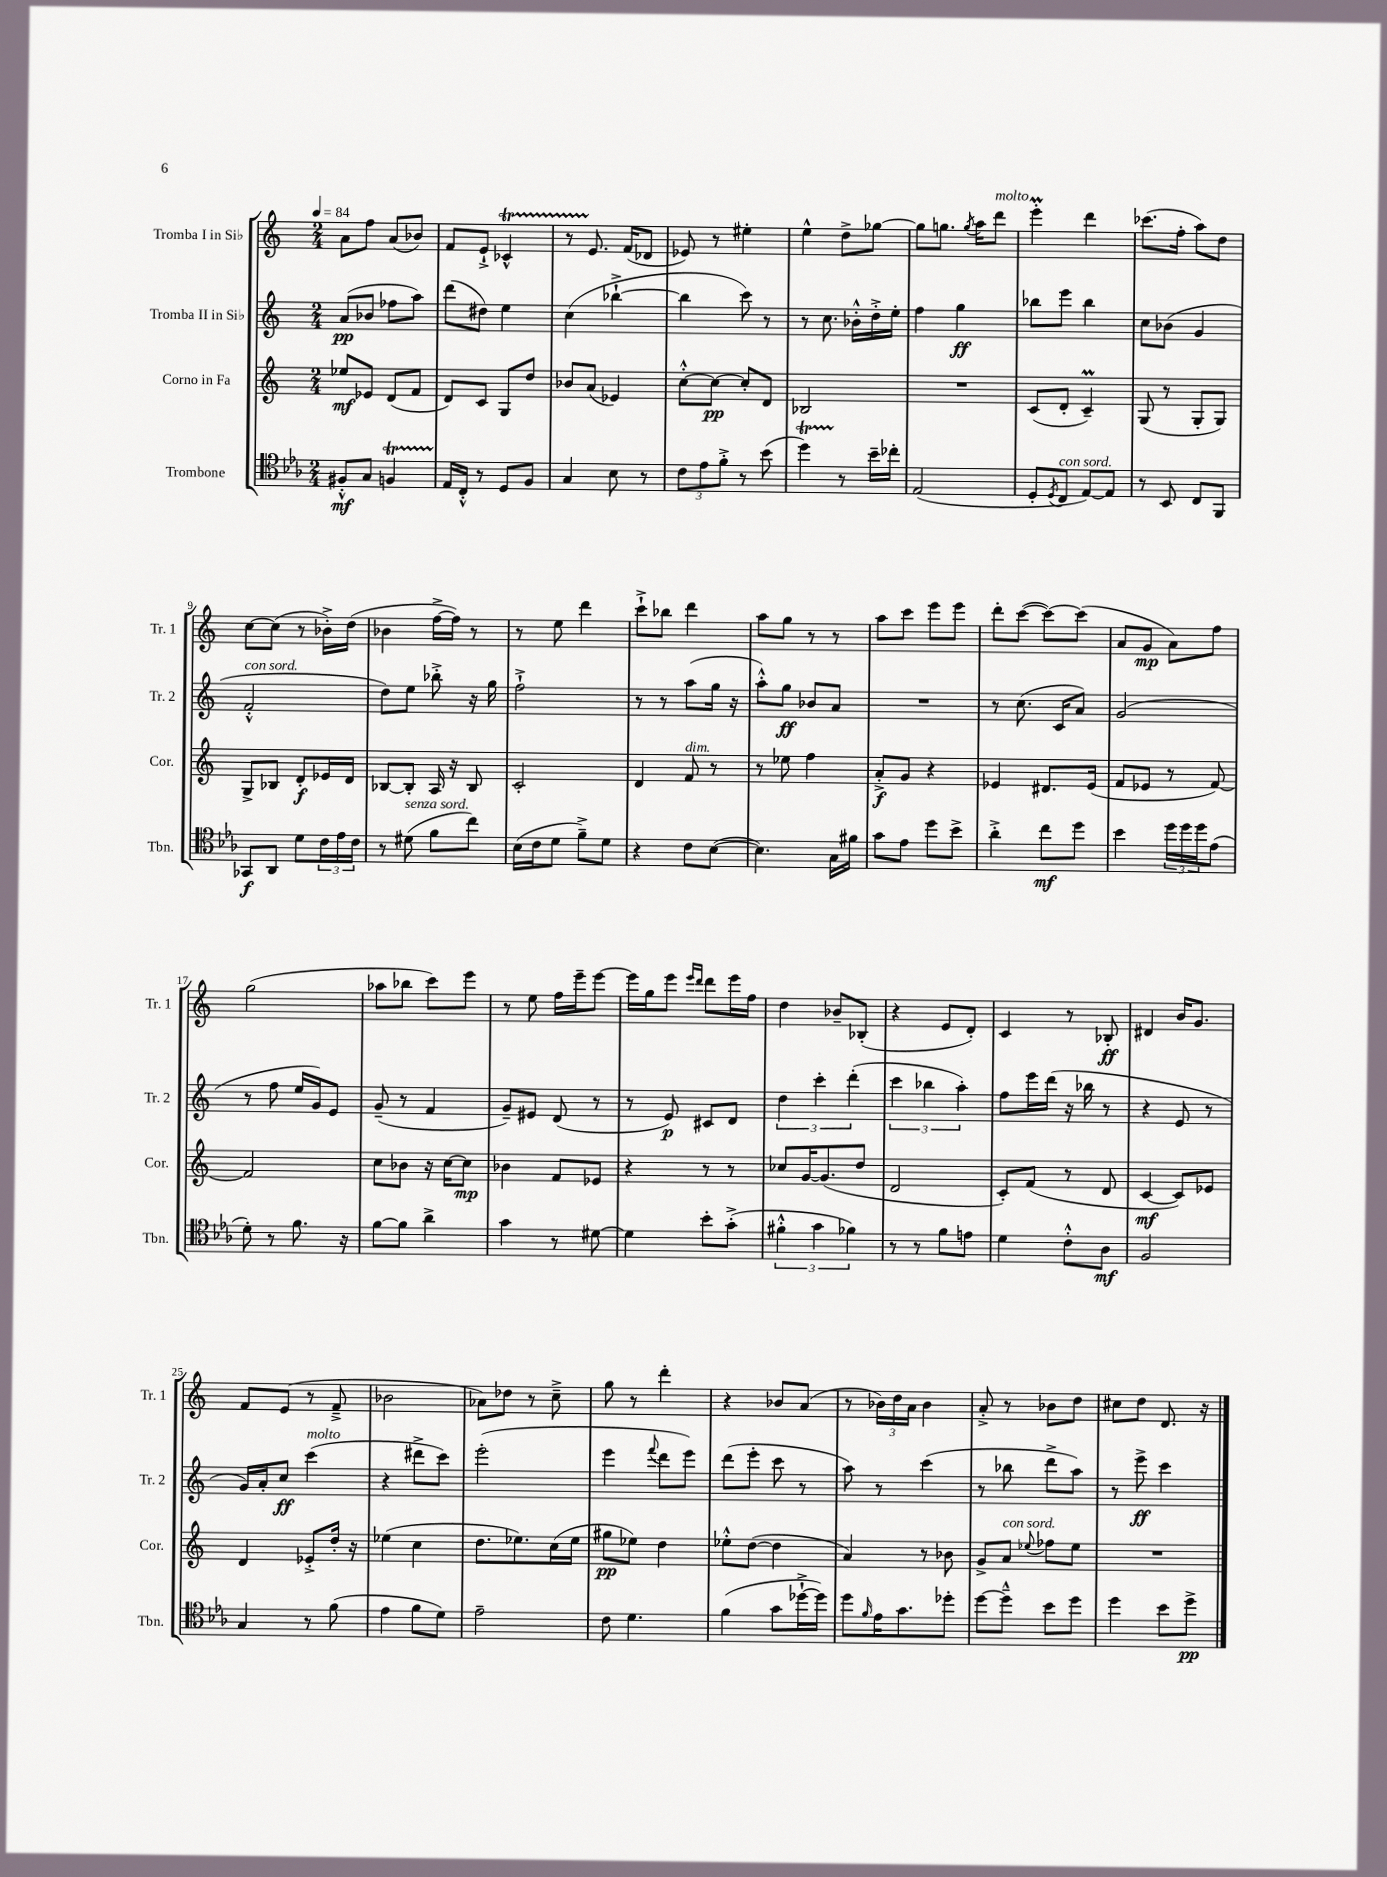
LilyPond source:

<<
\new StaffGroup <<
\new Staff = "s0" \with { instrumentName = "Tromba I in Sib" shortInstrumentName = "Tr. 1" } {
    \clef treble \key c \major \numericTimeSignature \time 2/4 \tempo 4 = 84
    a'8 f''8 a'8( bes'8) |
    f'8 e'8-!-> ces'4-^\startTrillSpan |
    r8 e'8.\stopTrillSpan f'16( des'8 |
    ees'8) r8 eis''4-. |
    e''4-^ d''8-> ges''8~ |
    ges''8 g''8. \acciaccatura { g''8 } a''16 d'''8^\markup { \italic "molto" } |
    e'''4-.\prall d'''4 |
    ces'''8.( f''16-. a''8) d''8 |
    c''8~ c''8( r8 bes'16-.->) d''16( |
    bes'4 f''16~-> f''16) r8 |
    r8 e''8 d'''4 |
    c'''8-!-> bes''8 d'''4 |
    a''8 g''8 r8 r8 |
    a''8 c'''8 e'''8 e'''8 |
    d'''8-. c'''8~( c'''8~) c'''8( |
    a'8 g'8\mp a'8) f''8 |
    g''2( |
    aes''8 bes''8 c'''8) e'''8 |
    r8 e''8 f''16 e'''16-- e'''8~ |
    e'''16 g''16 e'''8 \grace { e'''16 d'''16 } d'''8 e'''16 f''16 |
    d''4 bes'8-- bes8-.( |
    r4 e'8 d'8-.) |
    c'4 r8 bes8-.\ff |
    dis'4 b'16 g'8. |
    f'8 e'8( r8 f'8---> |
    bes'2 |
    aes'8) des''8 r8 c''8---> |
    g''8 r8 d'''4-. |
    r4 bes'8 a'8( |
    r8 \tuplet 3/2 { bes'16) d''16 a'16 } bes'4 |
    a'8-.-> r8 bes'8 d''8 |
    cis''8 d''8 d'8. r16 \bar "|." |
}
\new Staff = "s1" \with { instrumentName = "Tromba II in Sib" shortInstrumentName = "Tr. 2" } {
    \clef treble \key c \major \numericTimeSignature \time 2/4
    a'8\pp( bes'8 fes''8 a''8) |
    d'''8( dis''8) e''4 |
    c''4( bes''4~-!-> |
    bes''4 c'''8) r8 |
    r8 c''8. bes'16-.-^ d''16-.-> e''16-. |
    f''4 g''4\ff |
    bes''8 e'''8 bes''4 |
    c''8 bes'8( g'4 |
    f'2-.-^^\markup { \italic "con sord." } |
    d''8) e''8 bes''8-.-> r16 g''16 |
    f''2-!-> |
    r8 r8 a''8( g''16 r16 |
    a''8-.-^) g''8\ff bes'8 a'8 |
    R2 |
    r8 c''8.( c'16 a'8) |
    g'2( |
    r8 f''8 e''16 g'16) e'8 |
    g'8--( r8 f'4 |
    g'8--) eis'8 d'8( r8 |
    r8 e'8\p) cis'8 d'8 |
    \tuplet 3/2 { d''4 c'''4-. d'''4-.( } |
    \tuplet 3/2 { c'''4 bes''4 a''4-.) } |
    f''8 e'''16 d'''16( r16 bes''16 r8 |
    r4 e'8 r8 |
    g'16) a'16-. c''8\ff c'''4^\markup { \italic "molto" }( |
    r4 dis'''8-> c'''8) |
    e'''2-.( |
    e'''4 \appoggiatura { f'''8 } d'''8 e'''8) |
    d'''8( e'''8-. c'''8 r8 |
    a''8) r8 c'''4( |
    r8 bes''8 d'''8-> a''8) |
    r8 e'''8->\ff c'''4 \bar "|." |
}
\new Staff = "s2" \with { instrumentName = "Corno in Fa" shortInstrumentName = "Cor." } {
    \clef treble \key c \major \numericTimeSignature \time 2/4
    ees''8\mf ees'8 d'8( f'8 |
    d'8) c'8 g8 d''8 |
    bes'8 a'8( ees'4) |
    c''8~-.-^ c''8~\pp c''8-. d'8 |
    bes2 |
    R2 |
    c'8( d'8-. c'4--\prall) |
    g8( r8 g8-. g8) |
    g8-> bes8 d'8-.\f ees'16 d'16 |
    bes8~ bes8-. a16 r16 bes8 |
    c'2-. |
    d'4 f'8^\markup { \italic "dim." } r8 |
    r8 ees''8 f''4 |
    a'8-.->\f g'8 r4 |
    ees'4 dis'8. ees'16( |
    f'8 ees'8 r8 f'8~) |
    f'2 |
    c''8 bes'8 r16 c''16~ c''8\mp |
    bes'4 f'8 ees'8 |
    r4 r8 r8 |
    ces''8 g'16~ g'8.( d''8 |
    d'2 |
    c'8-.) f'8( r8 d'8 |
    c'4~\mf c'8) ees'8 |
    d'4 ees'8-.-> d''16-. r16 |
    ees''4( c''4 |
    d''8. ees''8.) c''16( ees''16 |
    gis''8\pp ees''8) d''4 |
    ees''8-.-^ d''8~( d''4 |
    a'4) r8 bes'8 |
    g'8-> a'8^\markup { \italic "con sord." } \appoggiatura { ees''8 } fes''8 ees''8 |
    R2 \bar "|." |
}
\new Staff = "s3" \with { instrumentName = "Trombone" shortInstrumentName = "Tbn." } {
    \clef tenor \key ees \major \numericTimeSignature \time 2/4
    fis8-.-^\mf g8 f4\startTrillSpan |
    ees16\stopTrillSpan c16-.-^ r8 d8 f8 |
    g4 bes8 r8 |
    \tuplet 3/2 { c'8 ees'8 f'8-.-> } r8 bes'8( |
    d''4\startTrillSpan) r8\stopTrillSpan bes'16-- ces''16-. |
    ees2( |
    d8-. \acciaccatura { d8 } c8^\markup { \italic "con sord." } ees8~) ees8 |
    r8 bes,8 c8 f,8 |
    ges,8\f aes,8 d'8 \tuplet 3/2 { c'16 ees'16 c'16 } |
    r8 dis'8^\markup { \italic "senza sord." }( f'8 c''8) |
    bes16( c'16 d'8 f'8--->) d'8 |
    r4 c'8 bes8~( |
    bes4.) g16 fis'16 |
    g'8 ees'8 d''8 bes'8-> |
    aes'4-.-> c''8\mf d''8 |
    bes'4 \tuplet 3/2 { d''16 d''16 d''16 } ees'8( |
    d'8-.) r8 f'8. r16 |
    f'8~ f'8 aes'4-> |
    g'4 r8 dis'8~ |
    dis'4 bes'8-. g'8-.->( |
    \tuplet 3/2 { fis'4-.-^ g'4 fes'4) } |
    r8 r8 f'8 e'8 |
    d'4 c'8-.-^ aes8\mf |
    f2 |
    g4 r8 f'8( |
    ees'4 f'8 d'8) |
    ees'2-- |
    c'8 d'4. |
    f'4( g'8 des''16~-!-> des''16) |
    d''8 \grace { f'16 } ees'16 g'8. des''8-. |
    d''8~ d''8---^ bes'8 d''8 |
    d''4 bes'8 d''8->\pp \bar "|." |
}
>>
>>
